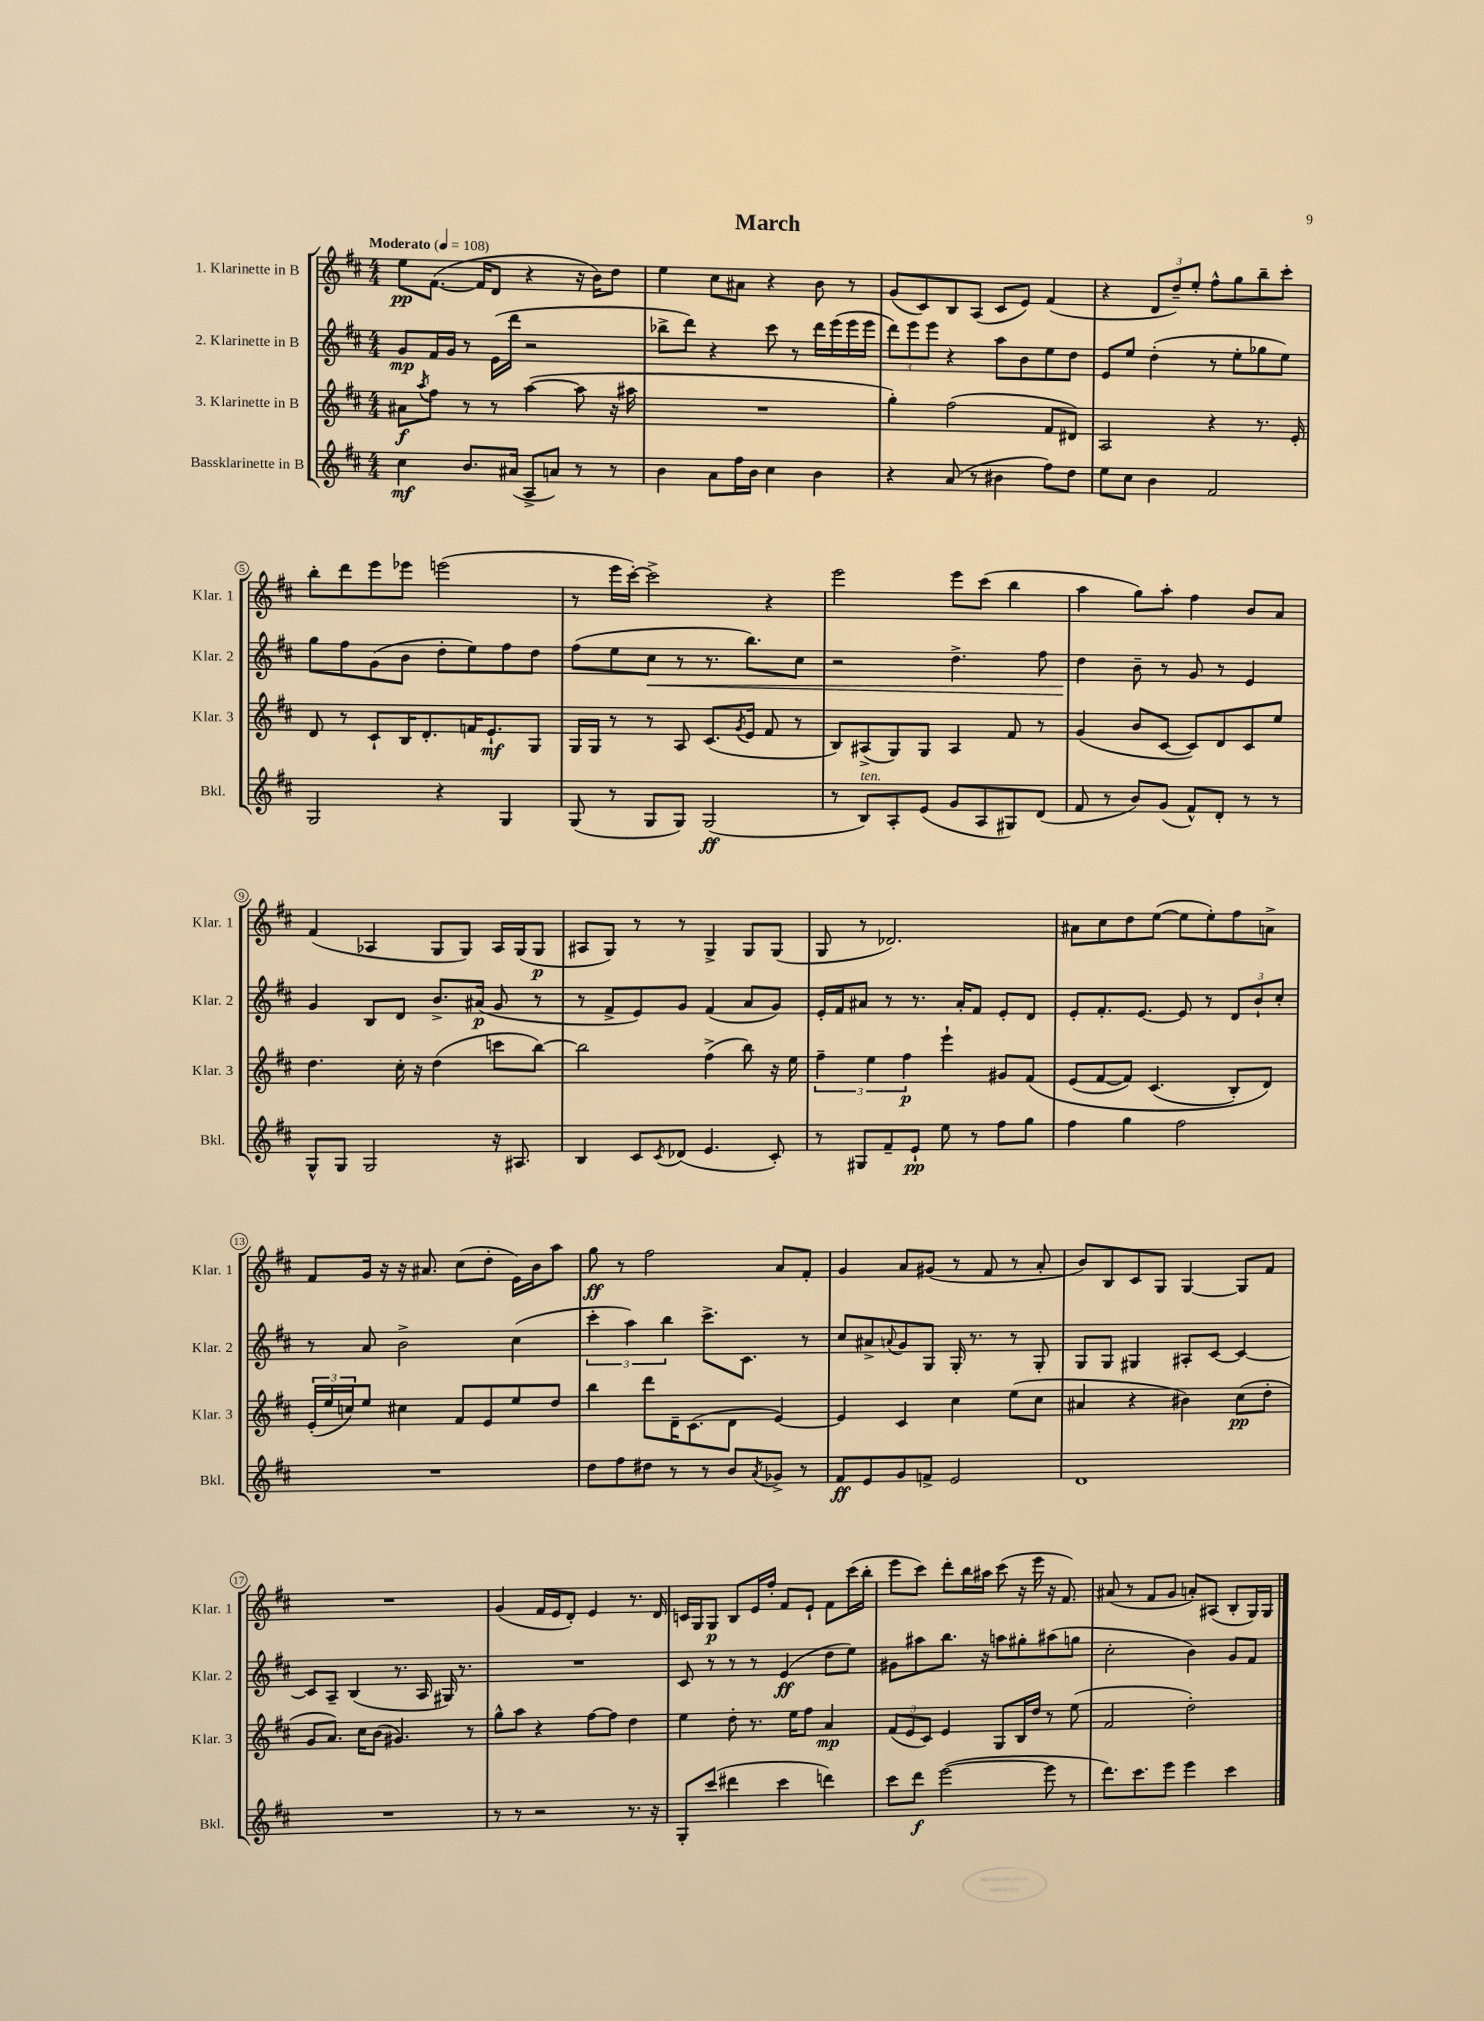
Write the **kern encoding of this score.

**kern	**dynam	**kern	**dynam	**kern	**dynam	**kern	**dynam
*part4	*part4	*part3	*part3	*part2	*part2	*part1	*part1
*staff4	*staff4	*staff3	*staff3	*staff2	*staff2	*staff1	*staff1
*I"Bassklarinette in B	*	*I"3. Klarinette in B	*	*I"2. Klarinette in B	*	*I"1. Klarinette in B	*
*I'Bkl.	*	*I'Klar. 3	*	*I'Klar. 2	*	*I'Klar. 1	*
*clefG2	*	*clefG2	*	*clefG2	*	*clefG2	*
*k[f#c#]	*	*k[f#c#]	*	*k[f#c#]	*	*k[f#c#]	*
*M4/4	*	*M4/4	*	*M4/4	*	*M4/4	*
*MM108	*	*MM108	*	*MM108	*	*MM108	*
=1	=1	=1	=1	=1	=1	=1	=1
!	!	!	!	!	!	!LO:TX:a:B:t=Moderato	!
4cc#\	mf	8a#X\L	f	8g/L	mp	8ee\L	pp
.	.	8qaa/	.	.	.	.	.
.	.	8ff#\J	.	16f#/L	.	([8.f#\J	.
.	.	.	.	16g/JJ	.	.	.
8.b/L	.	8r	.	8r	.	.	.
.	.	.	.	.	.	16f#/KL]	.
.	.	8r	.	(16e\LL	.	8d/J	.
(16a#X/Jk	.	.	.	16ddd\JJ	.	.	.
8A^/L	.	([4aa\	.	2r	.	4r	.
8an/J)	.	.	.	.	.	.	.
8r	.	8aa\]	.	.	.	16r	.
.	.	.	.	.	.	16b\KL)	.
8r	.	16r	.	.	.	8dd\J	.
.	.	16aa#X\	.	.	.	.	.
=2	=2	=2	=2	=2	=2	=2	=2
4b\	.	1r	.	8bb-X^\L	.	4ee\	.
.	.	.	.	8ddd\J)	.	.	.
8a\L	.	.	.	4r	.	8cc#\L	.
16ff#\L	.	.	.	.	.	8a#X\J	.
16b\JJ	.	.	.	.	.	.	.
4cc#\	.	.	.	8ccc#\	.	4r	.
.	.	.	.	8r	.	.	.
4b\	.	.	.	16ddd\LL	.	8b\	.
.	.	.	.	(16eee\	.	.	.
.	.	.	.	16eee\	.	8r	.
.	.	.	.	16eee\JJ	.	.	.
=3	=3	=3	=3	=3	=3	=3	=3
4r	.	4gg'\)	.	12ddd\L)	.	(8g/L	.
.	.	.	.	12eee\	.	.	.
.	.	.	.	.	.	8c#/)	.
.	.	.	.	12eee\J	.	.	.
(8a/	.	(2ff#\	.	4r	.	8B/	.
8r	.	.	.	.	.	(8A/J	.
4b#X\	.	.	.	8aa\L	.	8c#/L	.
.	.	.	.	8b\	.	8e/J)	.
8ff#\L)	.	8f#/L	.	8ee\	.	(4f#/	.
8dd\J	.	8d#X/J)	.	8dd\J	.	.	.
=4	=4	=4	=4	=4	=4	=4	=4
8ee\L	.	2A/	.	8e/L	.	4r	.
8cc#\J	.	.	.	8ee/J	.	.	.
4b\	.	.	.	(4dd'\	.	12d/L	.
.	.	.	.	.	.	12dd~/)	.
.	.	.	.	.	.	12ee'/J	.
2f#/	.	4r	.	8r	.	8ff#^^\L	.
.	.	.	.	8ee'\L	.	8gg\	.
.	.	8.r	.	8gg-X\	.	8bb~\	.
.	.	.	.	8ee\J)	.	8ccc#'\J	.
.	.	16e'/	.	.	.	.	.
!!LO:LB:g=z
=5	=5	=5	=5	=5	=5	=5	=5
2G/	.	8d/	.	8gg\L	.	8bb'\L	.
.	.	8r	.	8ff#\	.	8ddd\	.
.	.	8c#`/L	.	(8g\	.	8eee\	.
.	.	16B/K	.	8b\J	.	8eee-X\J	.
.	.	8.d'/	.	.	.	.	.
4r	.	.	.	8dd'\L	.	(2eeen\	.
.	.	16fn/K	.	8ee\)	.	.	.
.	.	8.e`/	mf	.	.	.	.
4G/	.	.	.	8ff#\	.	.	.
.	.	8G/J	.	8dd\J	.	.	.
=6	=6	=6	=6	=6	=6	=6	=6
(8G/	.	16G/LL	.	(8ff#\L	.	8r	.
.	.	16G/JJ	.	.	.	.	.
8r	.	8r	.	8ee\	.	16eee\LL	.
.	.	.	.	.	.	[16ccc#'\JJ)	.
!	!	!	!	!	!LO:HP:b	!	!
8G/L	.	8r	.	8cc#\J	<	2ccc#^\]	.
8G/J)	.	8A/	.	8r	.	.	.
(2G/	ff	(8.c#/L	.	8.r	.	.	.
.	.	8qg/	.	.	.	.	.
.	.	16e/Jk	.	8.bb\L)	.	.	.
.	.	8f#/	.	.	.	4r	.
.	.	8r	.	8cc#\J	.	.	.
=7	=7	=7	=7	=7	=7	=7	=7
8r	.	8B/L)	.	2r	.	2eee\	.
!LO:TX:a:i:t=ten.	!	!	!	!	!	!	!
8B/L)	.	(8A#X^/	.	.	.	.	.
8A'/	.	8G/)	.	.	.	.	.
(8e/J	.	8G/J	.	.	.	.	.
8g/L	.	4A#/	.	4.dd^\	.	8eee\L	.
8A/	.	.	.	.	.	(8ccc#\J	.
8G#X/)	.	8f#/	.	.	.	4bb\	.
(8d/J	.	8r	.	8ff#\	.	.	.
=8	=8	=8	=8	=8	=8	=8	=8
8f#/	.	(4g/	.	4dd\	.	4aa\	.
8r	.	.	.	.	.	.	.
8b/L)	.	8b/L	.	8b~\	[	8gg\L)	.
(8g/J	.	[8c#/J	.	8r	.	8aa'\J	.
8f#^^/L)	.	8c#/L])	.	8g/	.	4ff#\	.
8d'/J	.	8d/	.	8r	.	.	.
8r	.	8c#/	.	4e/	.	8b/L	.
8r	.	8ee/J	.	.	.	8a/J	.
!!LO:LB:g=z
=9	=9	=9	=9	=9	=9	=9	=9
8G^^/L	.	4.dd\	.	4g/	.	(4f#/	.
8G/J	.	.	.	.	.	.	.
2G/	.	.	.	8B/L	.	4A-X/	.
.	.	16cc#'\	.	8d/J	.	.	.
.	.	16r	.	.	.	.	.
.	.	(4dd\	.	8.b^/L	.	8G/L	.
.	.	.	.	.	.	8G/J)	.
.	.	.	.	(16a#X/Jk	p	.	.
16r	.	8cccn\L	.	8g/	.	16A-/LL	.
8.A#X/	.	.	.	.	.	(16G/J	.
.	.	[8bb\J)	.	8r	.	8G/J	p
=10	=10	=10	=10	=10	=10	=10	=10
4B/	.	2bb\]	.	8r	.	8A#X/L	.
.	.	.	.	8f#^/L	.	8G/J)	.
8c#/L	.	.	.	8e/)	.	8r	.
8qc#/	.	.	.	.	.	.	.
(8d-X/J	.	.	.	8g/J	.	8r	.
4.e/	.	(4ff#^\	.	(4f#/	.	4G^/	.
.	.	8bb\)	.	8a/L	.	8G/L	.
8c#'/)	.	16r	.	8g/J)	.	(8G/J	.
.	.	16ee\	.	.	.	.	.
=11	=11	=11	=11	=11	=11	=11	=11
8r	.	6ff#~\	.	16e'/LL	.	8G/	.
.	.	.	.	16f#/J	.	.	.
8G#X/L	.	.	.	8a#X/J	.	8r	.
.	.	6ee\	.	.	.	.	.
8f#~/	.	.	.	8r	.	2.d-X/)	.
.	.	6ff#\	p	.	.	.	.
8e`/J	pp	.	.	8.r	.	.	.
8ee\	.	4eee`\	.	.	.	.	.
.	.	.	.	16a#'/KL	.	.	.
8r	.	.	.	8f#/J	.	.	.
8ff#\L	.	8g#X/L	.	8e'/L	.	.	.
8gg\J	.	(8f#/J	.	8d/J	.	.	.
=12	=12	=12	=12	=12	=12	=12	=12
4ff#\	.	(8e/L	.	8e'/L	.	8a#X\L	.
.	.	[8f#/	.	8.f#'/	.	8cc#\	.
4gg\	.	8f#/J])	.	.	.	8dd\	.
.	.	.	.	[8.e/J	.	.	.
.	.	(4.c#/	.	.	.	([8ee\J	.
2ff#\	.	.	.	8e/]	.	8ee\L]	.
.	.	.	.	8r	.	8ee'\)	.
.	.	8B'/L)	.	12d/L	.	8ff#\	.
.	.	.	.	12b`/	.	.	.
.	.	8d/J)	.	.	.	8an^\J	.
.	.	.	.	12cc#'/J	.	.	.
!!LO:LB:g=z
=13	=13	=13	=13	=13	=13	=13	=13
1r	.	(24e'/LL	.	8r	.	8f#/L	.
.	.	24ee/	.	.	.	.	.
.	.	24ccn/J)	.	.	.	.	.
.	.	8ee/J	.	8a/	.	16g/Jk	.
.	.	.	.	.	.	16r	.
.	.	4cc#X\	.	2b^\	.	16r	.
.	.	.	.	.	.	8.a#X/	.
.	.	8f#/L	.	.	.	(8cc#\L	.
.	.	8e/	.	.	.	8dd'\J	.
.	.	8ee/	.	(4cc#\	.	16e\LL)	.
.	.	.	.	.	.	16b\J	.
.	.	8dd/J	.	.	.	8aa\J	.
=14	=14	=14	=14	=14	=14	=14	=14
8dd\L	.	4bb\	.	6ccc#'\	.	8gg\	ff
8ff#\	.	.	.	.	.	8r	.
.	.	.	.	6aa\)	.	.	.
8dd#X\J	.	8ddd\L	.	.	.	2ff#\	.
.	.	.	.	6bb\	.	.	.
8r	.	16d~\K	.	.	.	.	.
.	.	(8.c#\	.	.	.	.	.
8r	.	.	.	8.ccc#^\L	.	.	.
8b/L	.	8d\J	.	.	.	.	.
.	.	.	.	8.c#\J	.	.	.
8qa/	.	.	.	.	.	.	.
8g-X^/J	.	[4e/)	.	.	.	8a/L	.
8r	.	.	.	8r	.	8f#'/J	.
=15	=15	=15	=15	=15	=15	=15	=15
8f#/L	ff	4e/]	.	8cc#/L	.	4g/	.
8e/	.	.	.	8a#X^/	.	.	.
.	.	.	.	8qqan/	.	.	.
8g/	.	4c#/	.	8g/	.	8a/L	.
8fn^/J	.	.	.	8G/J	.	(8g#X/J	.
2e/	.	4cc#\	.	16G'/	.	8r	.
.	.	.	.	8.r	.	.	.
.	.	.	.	.	.	8f#/	.
.	.	(8ee\L	.	8r	.	8r	.
.	.	8cc#\J	.	8G'/	.	8a'/	.
=16	=16	=16	=16	=16	=16	=16	=16
1d	.	4a#X/	.	8G/L	.	8b/L)	.
.	.	.	.	8G/J	.	8B/	.
.	.	4r	.	4G#X/	.	8c#/	.
.	.	.	.	.	.	8G/J	.
.	.	4b#X\)	.	8A#X'/L	.	[4G/	.
.	.	.	.	[8c#/J	.	.	.
.	.	(8cc#\L	pp	4c#/_	.	8G/L]	.
.	.	8dd'\J	.	.	.	8f#/J	.
!!LO:LB:g=z
=17	=17	=17	=17	=17	=17	=17	=17
1r	.	8g/L	.	8c#/L]	.	1r	.
.	.	8.a/J)	.	8A~/J	.	.	.
.	.	.	.	(4B/	.	.	.
.	.	16cc#\KL	.	.	.	.	.
.	.	(8b\J	.	.	.	.	.
.	.	4.g#X/)	.	8.r	.	.	.
.	.	.	.	16A/	.	.	.
.	.	.	.	16G#X/)	.	.	.
.	.	.	.	8.r	.	.	.
.	.	8r	.	.	.	.	.
=18	=18	=18	=18	=18	=18	=18	=18
8r	.	8gg^^\L	.	1r	.	(4g/	.
8r	.	8aa\J	.	.	.	.	.
2r	.	4r	.	.	.	16f#/LL	.
.	.	.	.	.	.	16e/J	.
.	.	.	.	.	.	8d'/J)	.
.	.	[8ff#\L	.	.	.	4e/	.
.	.	8ff#\J]	.	.	.	.	.
8.r	.	4dd\	.	.	.	8.r	.
16r	.	.	.	.	.	16d/	.
=19	=19	=19	=19	=19	=19	=19	=19
8G'/L	.	4ee\	.	8c#/	.	16cn/LL	.
.	.	.	.	.	.	16G/J	.
(8ccc#/J	.	.	.	8r	.	8G/J	p
4ddd#X\	.	8dd'\	.	8r	.	8B/L	.
.	.	8.r	.	8r	.	16e/L	.
.	.	.	.	.	.	16ff#'/JJ	.
4ccc#\	.	.	.	(4e/	ff	8f#/L	.
.	.	16ee\KL	.	.	.	.	.
.	.	8ff#\J	.	.	.	8e`/J	.
4dddn\)	.	4a/	mp	8dd\L	.	8f#\L	.
.	.	.	.	8ee\J)	.	(16ccc#\L	.
.	.	.	.	.	.	16bb'\JJ	.
=20	=20	=20	=20	=20	=20	=20	=20
8ccc#\L	.	(12f#/L	.	8g#X\L	.	8eee\L	.
.	.	12e/	.	.	.	.	.
8ddd\J	f	.	.	8aa#X\	.	8ccc#\J)	.
.	.	12c#/J)	.	.	.	.	.
([2eee\	.	4e/	.	8.bb\J	.	8ddd'\L	.
.	.	.	.	.	.	16bb\L	.
.	.	.	.	16r	.	16aa#X\JJ	.
.	.	8G/L	.	8aan\L	.	(8ccc#\	.
.	.	16B/L	.	8gg#X'\	.	16r	.
.	.	16dd/JJ	.	.	.	16eee\	.
8eee\]	.	8r	.	(8aa#X\	.	16r	.
.	.	.	.	.	.	8.f#/)	.
8r	.	(8ee\	.	8ggn\J	.	.	.
=21	=21	=21	=21	=21	=21	=21	=21
8.ddd\L)	.	2f#/	.	2cc#'\	.	(8a#X/	.
.	.	.	.	.	.	8r	.
8.ccc#\	.	.	.	.	.	.	.
.	.	.	.	.	.	8f#/L	.
8eee\J	.	.	.	.	.	8g/J	.
4eee\	.	2dd'\)	.	4b\)	.	8an'/L)	.
.	.	.	.	.	.	(8A#X/J	.
4ccc#\	.	.	.	8g/L	.	8B'/L	.
.	.	.	.	8f#/J	.	16G/L)	.
.	.	.	.	.	.	16G/JJ	.
==	==	==	==	==	==	==	==
*-	*-	*-	*-	*-	*-	*-	*-
